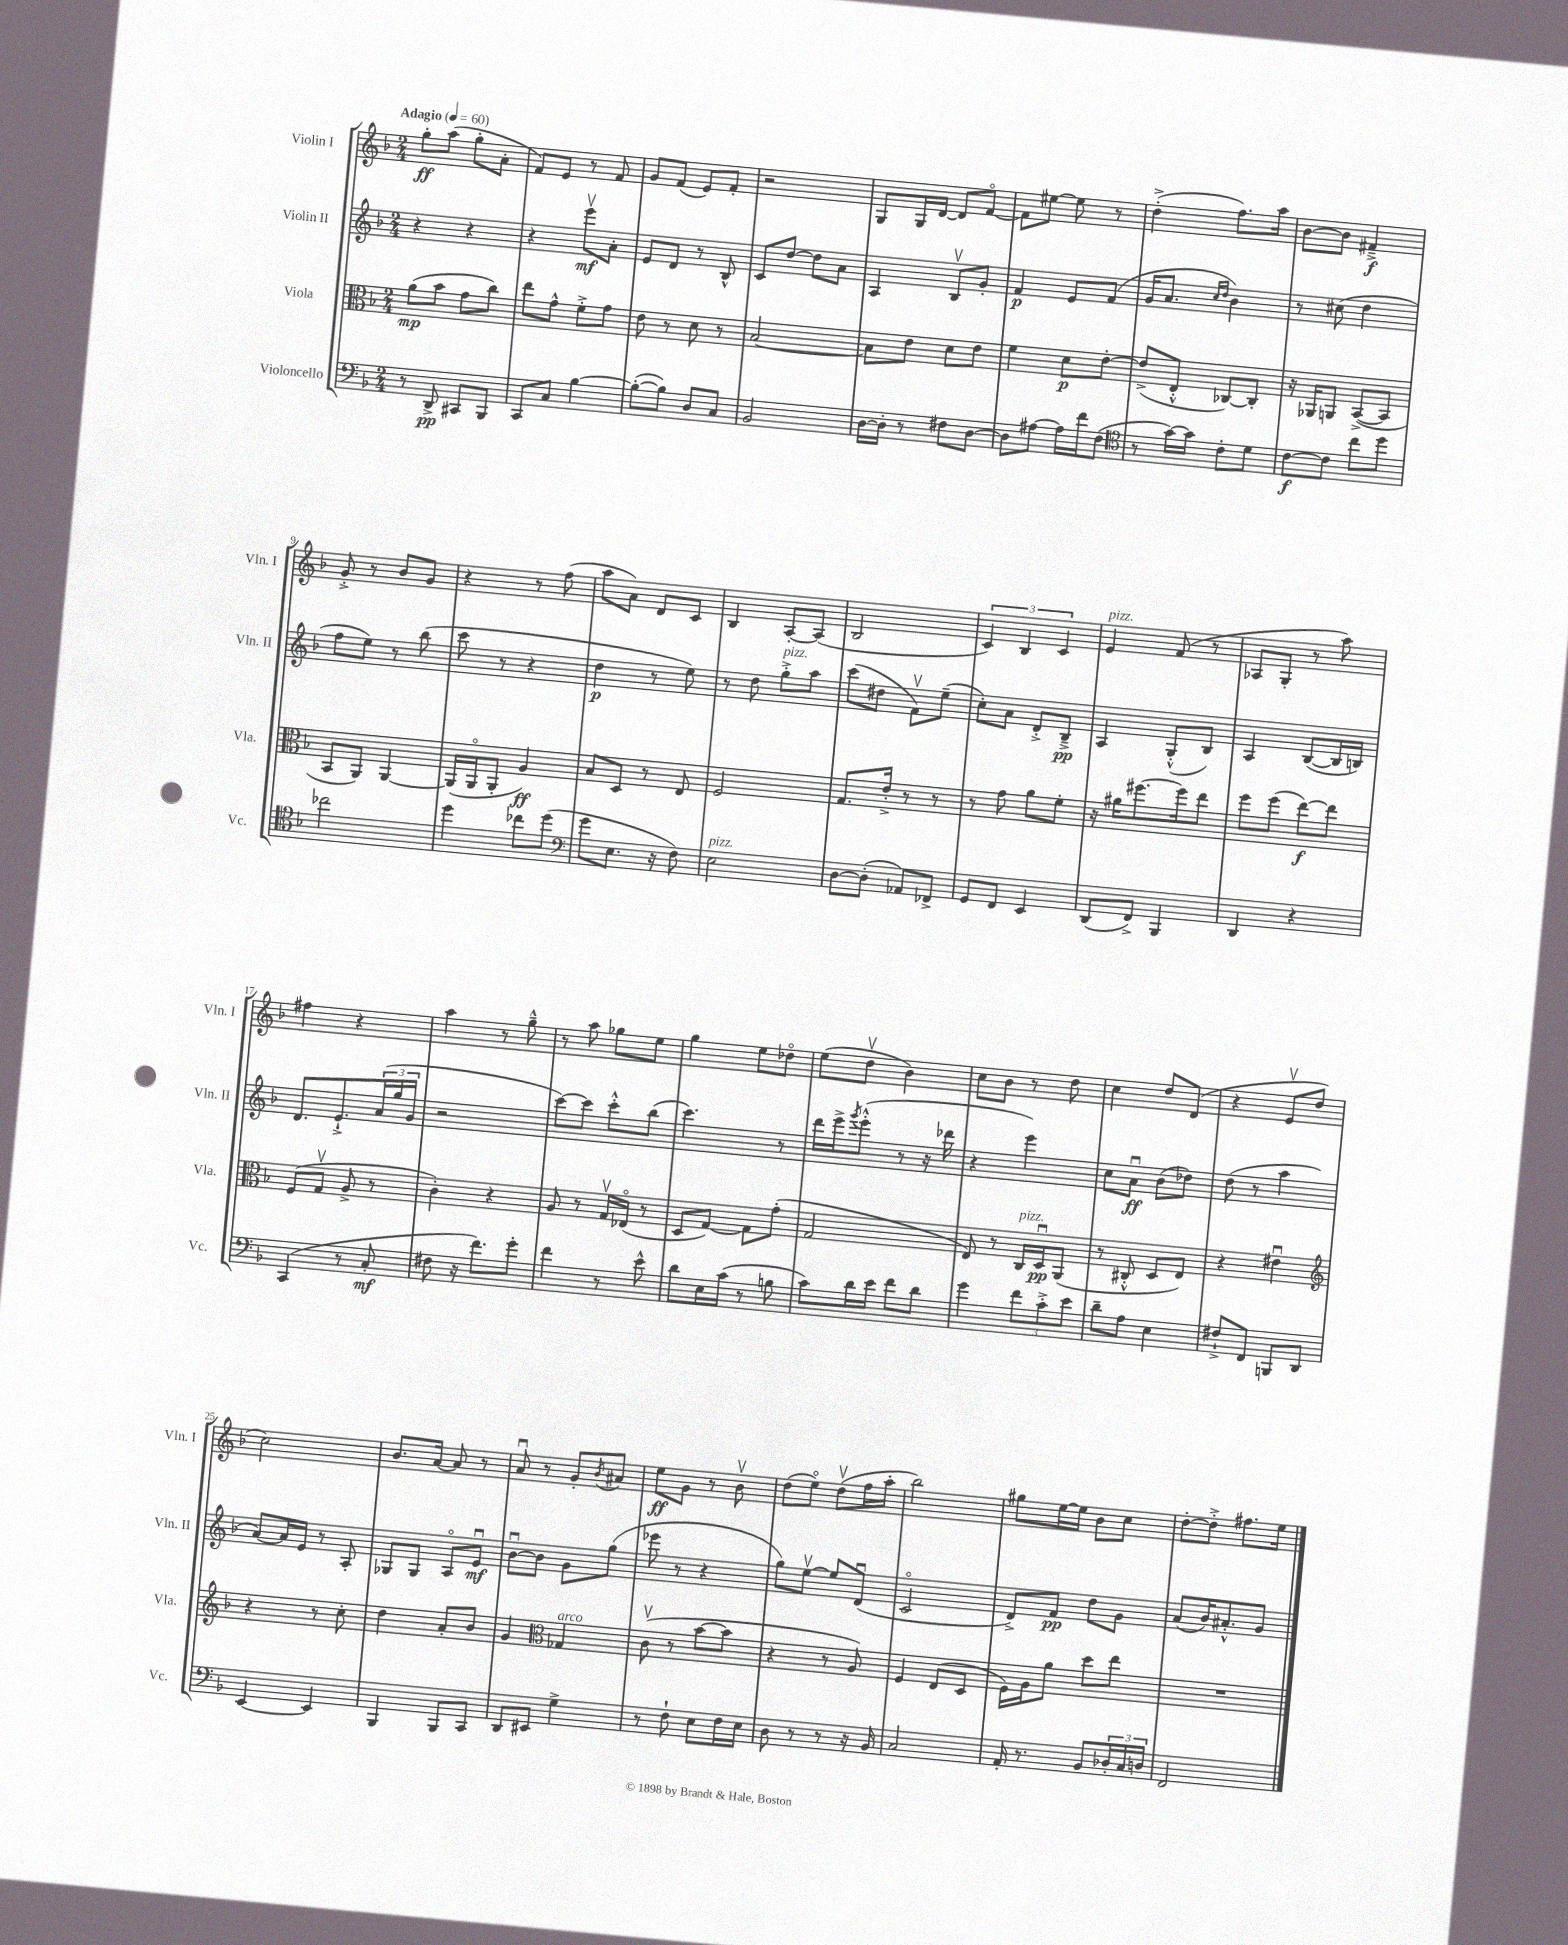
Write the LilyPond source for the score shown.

<<
\new StaffGroup <<
\new Staff = "s0" \with { instrumentName = "Violin I" shortInstrumentName = "Vln. I" } {
    \clef treble \key f \major \numericTimeSignature \time 2/4 \tempo "Adagio" 4 = 60
    g''8-.\ff a''8( g''8-. a'8-. |
    f'8) e'8 r8 f'8 |
    g'8 f'8( e'8) f'8-. |
    r2 |
    g8 g16 d'16~ d'8 f'8~\flageolet |
    f'8 eis''8~ eis''8 r8 |
    d''4-.->( f''8.) a''16 |
    bes'8~ bes'8 fis'4--->\f |
    g'8-.-> r8 bes'8 g'8 |
    r4 r8 f''8( |
    a''8 a'8) d'8 c'8 |
    bes4 a8~-. a8( |
    bes2 |
    \tuplet 3/2 { c'4) bes4 c'4 } |
    e'4^\markup { \italic "pizz." } f'8( r8 |
    aes8 g8-. r8 a''8) |
    fis''4 r4 |
    a''4 r8 g''8---^ |
    r8 a''8 ges''8 e''8 |
    g''4 e''8 des''8\flageolet |
    e''8( d''8\upbow bes'4) |
    c''8 bes'8 r8 d''8 |
    c''4 d''8 d'8( |
    r4 e'8\upbow d''8 |
    c''2) |
    bes'8. a'16~ a'8 r8 |
    a'8\downbow r8 g'8-. \acciaccatura { bes'8 } ais'8 |
    e''8\ff g'8 r8 bes'8\upbow |
    d''8( e''8\flageolet) d''8\upbow( f''16 a''16-. |
    bes''2) |
    gis''8 e''16~ e''16 bes'8 c''8 |
    d''8~-. d''8-.-> fis''8. e''16 \bar "|." |
}
\new Staff = "s1" \with { instrumentName = "Violin II" shortInstrumentName = "Vln. II" } {
    \clef treble \key f \major \numericTimeSignature \time 2/4
    r4 r4 |
    r4 e'''8\upbow\mf a'8-. |
    e'8 d'8 r8 bes8-^ |
    c'8 d''8~ d''8 a'8 |
    a4 bes8\upbow g'8-. |
    f'4\p e'8 f'8( |
    g'16 a'8. \grace { c''16 d''16 } bes'4) |
    r8 cis''8( d''4 |
    f''8 e''8) r8 bes''8( |
    c'''8 r8 r4 |
    d''4\p r8 e''8) |
    r8 d''8 g''8-.->^\markup { \italic "pizz." } a''8 |
    c'''8( dis''8 f'8\upbow) e''8--( |
    c''8-.) a'8 d'8-.-> bes8--->\pp |
    a4 g8-.-^( bes8) |
    a4 bes8~( bes16 b16) |
    d'8. e'8.-!-> \tuplet 3/2 { a'16( g''16 g'16 } |
    r2 |
    c'''8~) c'''8 c'''8-.-^ bes''8( |
    c'''4.) r8 |
    d'''16 e'''16-> \acciaccatura { g'''8 } e'''8-.-^( r8 r16 des'''16 |
    r4 e'''4) |
    c''8 a'8\downbow\ff bes'8( des''8) |
    d''8( r8 a''4 |
    a'8~) a'16 e'16 r8 a8-. |
    ges8 ges8 a8\flageolet e'8\downbow\mf |
    bes'8~\downbow bes'8 g'8 g''8( |
    ees'''8 r8 r4 |
    g''8) e''8~\upbow e''8 d'8\downbow( |
    c'2\flageolet |
    d'8->) f'8\pp d''8 g'8 |
    a'8( bes'16) ais'8.-.-^ g'8 \bar "|." |
}
\new Staff = "s2" \with { instrumentName = "Viola" shortInstrumentName = "Vla." } {
    \clef alto \key f \major \numericTimeSignature \time 2/4
    a'8\mp( bes'8 g'8 c''8) |
    e''8 g'8-^ f'8-.-> g'8 |
    e'8 r8 d'8 r8 |
    bes2~ |
    bes8 e'8 d'8 e'8 |
    f'4 d'8\p e'8~-. |
    e'8->( e8-.-^ ces8~) ces8-. |
    r16 aes,16 a,8 bes,8~->( bes,8 |
    bes,8 a,8) a,4~ |
    a,16( a,16\flageolet a,8-. a4\ff) |
    bes8 d8 r8 e8 |
    f2 |
    g8. e'16-.-> r8 r8 |
    r8 g'8 a'8 f'8-. |
    r16 ais'16 fis''8.~ fis''16 e''8 |
    f''8 f''8( e''8~\f) e''8 |
    f8( g8\upbow a8-> r8 |
    c'4-.) r4 |
    a8 r8 g16\upbow ees16\flageolet( r8 |
    d8 g8~) g8 g'8-.( |
    g2 |
    e8) r8 c16^\markup { \italic "pizz." } d16\downbow\pp a,8( |
    r8 cis8-.-^ d8 e8) |
    r4 eis'4\downbow |
    \clef treble r4 r8 c''8-. |
    d''4 a'8-. bes'8 |
    g'4 \clef alto ges4^\markup { \italic "arco" } |
    c'8\upbow( r8 bes'8~ bes'8 |
    r4 r8 a8) |
    f4 e8( d8 |
    f16) a16 a'8 d''8 e''8 |
    R2 \bar "|." |
}
\new Staff = "s3" \with { instrumentName = "Violoncello" shortInstrumentName = "Vc." } {
    \clef bass \key f \major \numericTimeSignature \time 2/4
    r8 d,8->\pp cis,8 bes,,8 |
    c,8 c8 bes4~ |
    bes8~-.( bes8) d8 c8 |
    bes,2 |
    d16~ d16-. r8 fis8 d8~ |
    d8 ais8~ ais16 f'16 f8( |
    \clef tenor r8 g'16~) g'16 c'8-. d'8 |
    c'8~\f c'8 c''8 d''8 |
    ces''2 |
    d''4 ces''8 d''8( |
    \clef bass g'8 e8. r16 f8) |
    e2^\markup { \italic "pizz." } |
    d8~ d8-.( aes,8) fes,8-> |
    g,8 f,8 e,4 |
    d,8( f,8->) bes,,4 |
    d,4 r4 |
    c,4( r8 c8-.\mf |
    fis8 r16 f'8.) g'8-. |
    f'4 r8 e'8-^ |
    d'8 e16 c'16( r8 b8 |
    c'8) d'16 e'16 f'8 d'8 |
    g'4 \tuplet 3/2 { f'8 c'8-.-> e'8 } |
    d'8-- a8 e4 |
    fis8-!-> f,8 b,,8 d,8 |
    e,4~ e,4 |
    bes,,4 bes,,8 c,8 |
    d,8 eis,8 g4-> |
    r8 f8-! e8 f16 e16 |
    d8 r8 r8 r16 bes,16 |
    c2 |
    a,16-. r8. bes,8 \tuplet 3/2 { des16-. c16 d16 } |
    f,2 \bar "|." |
}
>>
>>
